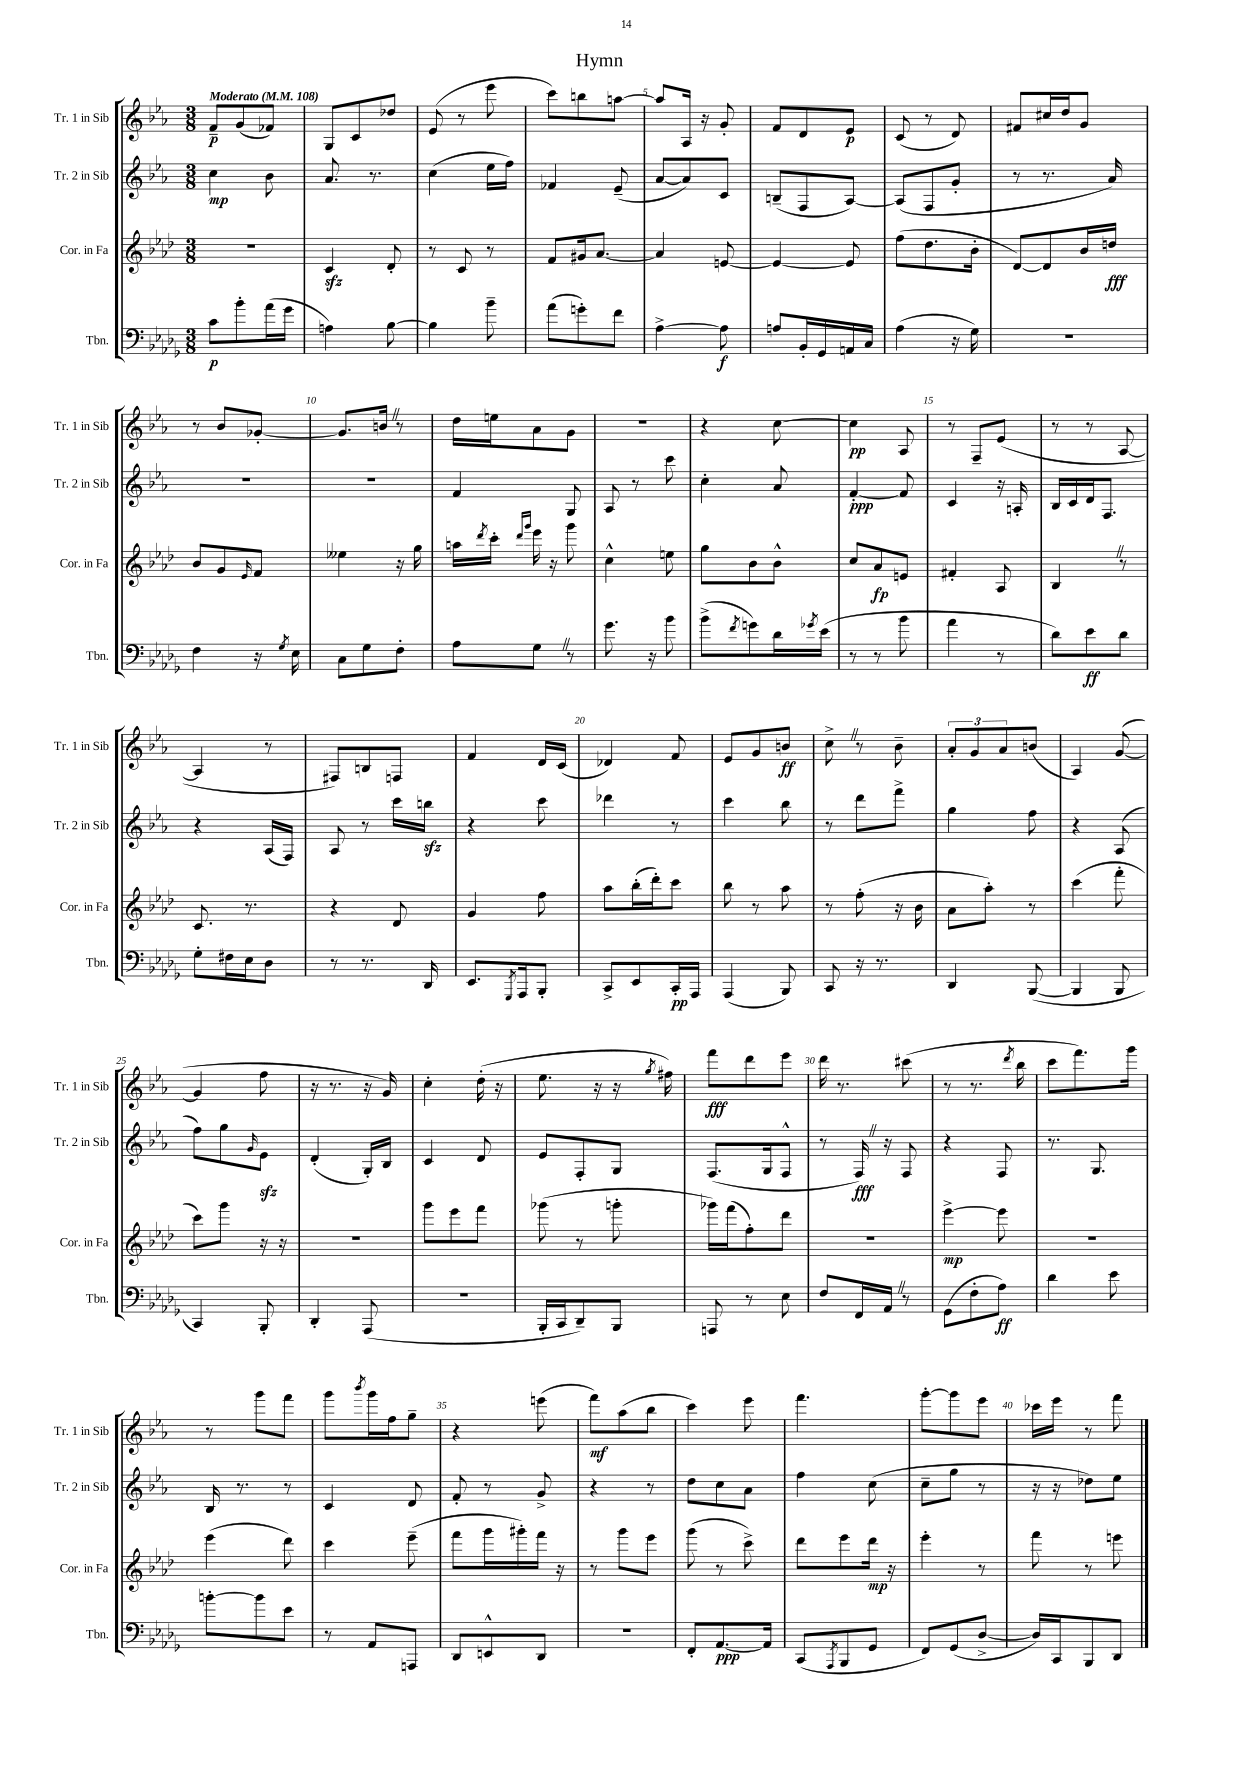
\header { title = "Hymn" }
<<
\new StaffGroup <<
\new Staff = "s0" \with { instrumentName = "Tr. 1 in Sib" shortInstrumentName = "Tr. 1 in Sib" } {
    \clef treble \key ees \major \numericTimeSignature \time 3/8 \tempo "Moderato" 4 = 108
    f'8--\p g'8( fes'8) |
    g8 c'8 des''8 |
    ees'8( r8 ees'''8 |
    c'''8) b''8 a''8~ |
    a''8 aes16 r16 g'8-. |
    f'8 d'8 ees'8\p |
    c'8( r8 d'8) |
    fis'8 cis''16 d''16 g'8 |
    r8 bes'8 ges'8~-. |
    ges'8. b'16 \once \override BreathingSign.text = \markup { \musicglyph "scripts.caesura.straight" } \breathe r8 |
    d''16 e''16 aes'8 g'8 |
    R4. |
    r4 c''8~ |
    c''4\pp aes8 |
    r8 f8-- ees'8( |
    r8 r8 aes8~ |
    aes4 r8 |
    fis8) b8 f8 |
    f'4 d'16 c'16( |
    des'4) f'8 |
    ees'8 g'8 b'8\ff |
    c''8-> \once \override BreathingSign.text = \markup { \musicglyph "scripts.caesura.straight" } \breathe r8 bes'8-- |
    \tuplet 3/2 { aes'8-. g'8 aes'8 } b'8( |
    aes4) g'8~( |
    g'4 f''8 |
    r16 r8. r16 g'16) |
    c''4-. d''16-.( r16 |
    ees''8. r16 r16 \acciaccatura { g''8 } fis''16) |
    f'''8\fff d'''8 ees'''8 |
    d'''16 r8. cis'''8( |
    r8 r8. \acciaccatura { d'''8 } bes''16 |
    c'''8 f'''8.) g'''16 |
    r8 g'''8 f'''8 |
    g'''8 \acciaccatura { bes'''8 } g'''16 f''16 g''8-- |
    r4 e'''8( |
    f'''8\mf) aes''8( bes''8 |
    c'''4) ees'''8 |
    f'''4. |
    g'''8~-. g'''8 ees'''8 |
    ces'''16 ees'''16 r8 f'''8 \bar "|." |
}
\new Staff = "s1" \with { instrumentName = "Tr. 2 in Sib" shortInstrumentName = "Tr. 2 in Sib" } {
    \clef treble \key ees \major \numericTimeSignature \time 3/8
    c''4\mp bes'8 |
    aes'8. r8. |
    c''4( ees''16 f''16) |
    fes'4 ees'8--( |
    aes'8~ aes'8) c'8 |
    b8--( f8 aes8~) |
    aes8( f8 g'8-. |
    r8 r8. aes'16) |
    R4. |
    R4. |
    f'4 g8 |
    aes8 r8 c'''8 |
    c''4-. aes'8 |
    f'4~-.\ppp f'8 |
    c'4 r16 a16-. |
    bes16 c'16 d'16 f8. |
    r4 aes16( f16) |
    aes8 r8 c'''16 b''16\sfz |
    r4 c'''8 |
    des'''4 r8 |
    c'''4 bes''8 |
    r8 d'''8 f'''8-> |
    g''4 f''8 |
    r4 aes8( |
    f''8) g''8 \grace { g'16 } ees'8\sfz |
    d'4-.( g16-.) bes16 |
    c'4 d'8 |
    ees'8 f8-. g8 |
    f8.( g16 f8-^ |
    r8 f16\fff) \once \override BreathingSign.text = \markup { \musicglyph "scripts.caesura.straight" } \breathe r16 f8 |
    r4 f8 |
    r8. g8. |
    bes16 r8. r8 |
    c'4 d'8 |
    f'8-. r8 g'8-> |
    r4 r8 |
    d''8 c''8 aes'8 |
    f''4 c''8( |
    c''8-- g''8 r8 |
    r16 r16 des''8) ees''8 \bar "|." |
}
\new Staff = "s2" \with { instrumentName = "Cor. in Fa" shortInstrumentName = "Cor. in Fa" } {
    \clef treble \key aes \major \numericTimeSignature \time 3/8
    R4. |
    c'4\sfz des'8-. |
    r8 c'8 r8 |
    f'8 gis'16 aes'8.~ |
    aes'4 e'8~ |
    e'4~ e'8 |
    f''8( des''8. bes'16-. |
    des'8~) des'8 bes'16 d''16\fff |
    bes'8 g'8 \grace { ees'16 } f'8 |
    eeses''4 r16 g''16 |
    a''16 \acciaccatura { des'''8 } c'''16-. \grace { des'''16 g'''16 } ees'''16 r16 g'''8 |
    c''4-^ e''8 |
    g''8 bes'8 bes'8-^ |
    c''8 aes'8\fp e'8 |
    fis'4-. aes8 |
    bes4 \once \override BreathingSign.text = \markup { \musicglyph "scripts.caesura.straight" } \breathe r8 |
    c'8. r8. |
    r4 des'8 |
    g'4 f''8 |
    aes''8 bes''16-.( des'''16-.) c'''8 |
    bes''8 r8 aes''8 |
    r8 f''8-.( r16 bes'16 |
    aes'8 aes''8-.) r8 |
    c'''4( f'''8-. |
    c'''8) g'''8 r16 r16 |
    R4. |
    g'''8 ees'''8 f'''8 |
    ges'''8( r8 g'''8-. |
    ges'''16) f'''16( f''8-.) des'''8 |
    R4. |
    ees'''4~->\mp ees'''8 |
    R4. |
    ees'''4( des'''8) |
    c'''4 ees'''8--( |
    f'''8 g'''16 gis'''16-.) f'''16 r16 |
    r8 g'''8 ees'''8 |
    g'''8( r8 c'''8->) |
    des'''8 ees'''8 des'''16\mp r16 |
    ees'''4-. r8 |
    f'''8 r8 e'''8 \bar "|." |
}
\new Staff = "s3" \with { instrumentName = "Tbn." shortInstrumentName = "Tbn." } {
    \clef bass \key des \major \numericTimeSignature \time 3/8
    c'8\p bes'8-. aes'16( ges'16 |
    a4) bes8~ |
    bes4 bes'8-- |
    aes'8( g'8-.) f'8 |
    aes4~-> aes8\f |
    a8 bes,16-. ges,16 a,16 c16 |
    aes4( r16 ges16) |
    R4. |
    f4 r16 \acciaccatura { ges8 } ees16 |
    c8 ges8 f8-. |
    aes8 ges8 \once \override BreathingSign.text = \markup { \musicglyph "scripts.caesura.straight" } \breathe r8 |
    ges'8. r16 bes'8 |
    bes'8->( \acciaccatura { f'8 } g'8) des'16 \acciaccatura { ges'8 } ees'16( |
    r8 r8 bes'8 |
    aes'4 r8 |
    des'8) ees'8\ff des'8 |
    ges8-. fis16 ees16 des8 |
    r8 r8. des,16 |
    ees,8. \acciaccatura { ges,,8 } aes,,16 bes,,8-. |
    c,8-> ees,8 c,16-.\pp aes,,16 |
    aes,,4( bes,,8) |
    c,8 r16 r8. |
    des,4 bes,,8~( |
    bes,,4 bes,,8 |
    c,4) bes,,8-. |
    des,4-. aes,,8( |
    R4. |
    bes,,16-. c,16 des,8--) bes,,8 |
    a,,8 r8 ees8 |
    f8 f,16 aes,16 \once \override BreathingSign.text = \markup { \musicglyph "scripts.caesura.straight" } \breathe r8 |
    ges,8( f8-. aes8\ff) |
    des'4 ees'8 |
    b'8~-. b'8 ees'8 |
    r8 aes,8 a,,8 |
    des,8 e,8-^ des,8 |
    R4. |
    f,8-. aes,8.~\ppp aes,16 |
    c,8( \acciaccatura { aes,,8 } bes,,8 ges,8 |
    f,8) ges,8( des8~-> |
    des16) c,16 bes,,8 des,8 \bar "|." |
}
>>
>>
\layout { \context { \Score \override BarNumber.break-visibility = ##(#f #t #t) barNumberVisibility = #(every-nth-bar-number-visible 5) } }
